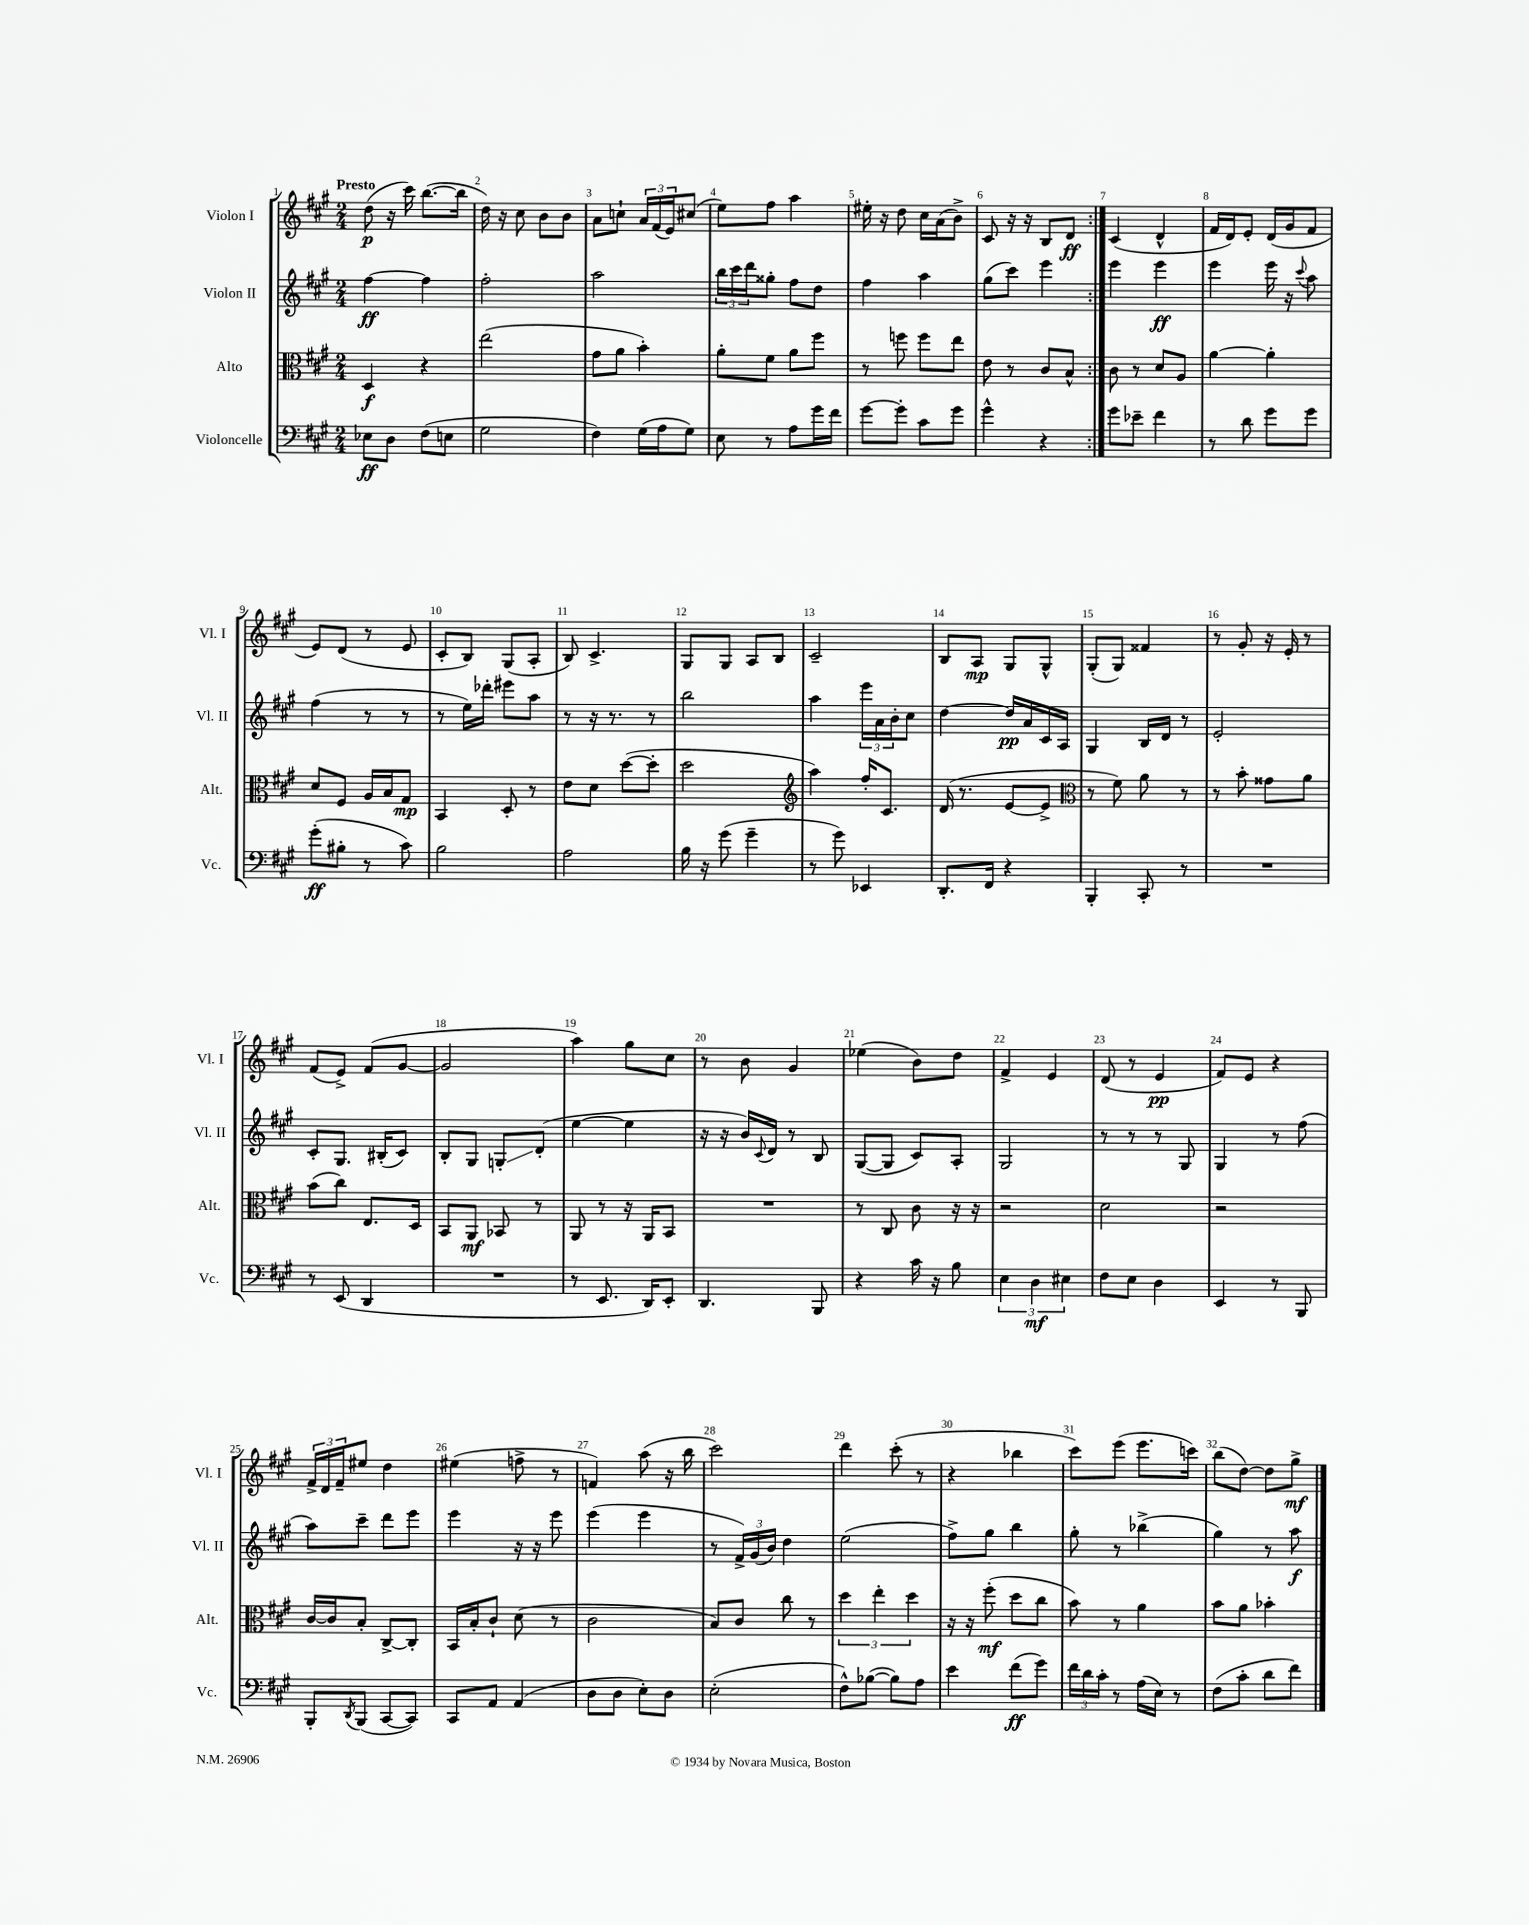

**kern	**kern	**kern	**kern
*staff4	*staff3	*staff2	*staff1
*clefF4	*clefC3	*clefG2	*clefG2
*k[f#c#g#]	*k[f#c#g#]	*k[f#c#g#]	*k[f#c#g#]
*M2/4	*M2/4	*M2/4	*M2/4
8E-\L	4D/	[4ff#\	(8dd\
8D\J	.	.	16r
.	.	.	16ccc#\)
(8F#\L	4r	4ff#\]	([8.bb\L
8E\J	.	.	.
.	.	.	16bb\]Jk
=	=	=	=
2G#\	(2ee\	2ff#'\	16dd\)
.	.	.	16r
.	.	.	8cc#\
.	.	.	8b\L
.	.	.	8b\J
=	=	=	=
4F#\)	8g#\L	2aa\	8a\L
.	8a\J	.	8cc`\J
(16G#\LL	4b'\)	.	24a/LL
.	.	.	(24f#/
16A\J	.	.	.
.	.	.	24e/J)
8G#\J)	.	.	(8cc#/J
=	=	=	=
8E\	8a'\L	24bb\LL	8ee\L)
.	.	24ccc#\	.
.	.	24ddd\J	.
8r	8f#\J	8gg##'\J	8ff#\J
8A\L	8a\L	8ff#\L	4aa\
16g#\L	8ff#\J	8dd\J	.
16f#\JJ	.	.	.
=	=	=	=
[8g#\L	8r	4ff#\	16ee#'\
.	.	.	16r
8g#'\]J	8ff\	.	8dd\
8c#\L	8ff\L	4aa\	16cc#\LL
.	.	.	(16a\J
8g#\J	8ee\J	.	8b^\J)
=	=	=	=
4g#^^\	8e\	(8gg#\L	8c#/
.	8r	8ccc#\J)	16r
.	.	.	16r
4r	8c#/L	4eee\	8B/L
.	8B^^/J	.	8d/J
=:|!	=:|!	=:|!	=:|!
8g#\L	8c#\	4eee\	(4c#/
8e-~\J	8r	.	.
4f#\	8d/L	4eee\	4d^^/
.	8A/J	.	.
=	=	=	=
8r	[4a\	4eee\	16f#/LL
.	.	.	16d/J)
8d\	.	.	8e'/J
8g#\L	4a'\]	16eee\	(16d/LL
.	.	16r	16g#/J
.	.	8qqccc#/	.
8g#\J	.	8aa\	8f#/J
=	=	=	=
(8g#'\L	8d/L	(4ff#\	8e/L)
8B#'\J	8F#/J	.	(8d/J
8r	16A/LL	8r	8r
.	16B/J	.	.
8c#\)	8G#/J	8r	8e/
=	=	=	=
2B\	4BB/	8r	8c#'/L
.	.	16ee\LL)	8B/J)
.	.	16ddd-'\JJ	.
.	8D'/	8eee#\L	(8G#/L
.	8r	8aa\J	8A'/J
=	=	=	=
2A\	8e\L	8r	8B/)
.	8d\J	16r	4.c#^/
.	.	8.r	.
.	([8dd\L	.	.
.	8dd'\]J	8r	.
=	=	=	=
16B\	2dd\	2bb\	8G#/L
16r	.	.	.
(8g#\	.	.	8G#/J
4g#~\	.	.	8A/L
.	.	.	8B/J
=	=	=	=
*	*clefG2	*	*
8r	4aa\)	4aa\	2c#~/
8g#\)	.	.	.
4EE-/	16ff#'/LK	24eee\LL	.
.	.	24a\	.
.	8.c#/J	.	.
.	.	24b'\J	.
.	.	8cc#\J	.
=	=	=	=
8.DD'/L	(16d/	[4dd\	8B/L
.	8.r	.	.
.	.	.	8A/J
16FF#/Jk	.	.	.
4r	[8e/L	16dd/]LL	8G#/L
.	.	16a/	.
.	8e^/]J	16c#/	8G#^^/J
.	.	16A/JJ	.
=	=	=	=
*	*clefC3	*	*
4BBB'/	8r	4G#/	(8G#'/L
.	8f#\)	.	8G#/J)
8CC#'/	8a\	16B/LL	4f##/
.	.	16d/JJ	.
8r	8r	8r	.
=	=	=	=
2r	8r	2e'/	8r
.	8b'\	.	8g#'/
.	8g##\L	.	16r
.	.	.	16e'/
.	8a\J	.	8r
=	=	=	=
8r	(8b\L	8c#'/L	(8f#/L
(8EE/	8cc#\J)	8.G#/J	8e^/J)
4DD/	8.E/L	.	(8f#/L
.	.	(16B#'/LK	.
.	.	8c#/J)	[8g#/J
.	16D/Jk	.	.
=	=	=	=
2r	8BB/L	8B'/L	2g#/]
.	8AA/J	8G#/J	.
.	8BB-/	8G'/L	.
.	8r	(8d'/J	.
=	=	=	=
8r	8AA/	[4ee\	4aa\)
8.EE/	8r	.	.
.	16r	4ee\]	8gg#\L
16DD/LK)	16AA/LK	.	.
8EE'/J	8BB/J	.	8cc#\J
=	=	=	=
4.DD/	2r	16r	8r
.	.	16r	.
.	.	16b/LL)	8b\
.	.	8qqc#/	.
.	.	16d/JJ	.
.	.	8r	4g#/
8BBB/	.	8B/	.
=	=	=	=
4r	8r	([8G#/L	(4ee-\
.	8C#/	8G#/]J	.
16c#\	8c#\	8c#/L)	8b\L)
16r	.	.	.
8B\	16r	8A'/J	8dd\J
.	16r	.	.
=	=	=	=
6E\	2r	2G#/	4f#^/
6D\	.	.	.
.	.	.	4e/
6E#\	.	.	.
=	=	=	=
8F#\L	2d\	8r	(8d/
8E\J	.	8r	8r
4D\	.	8r	4e/
.	.	8G#/	.
=	=	=	=
4EE/	2r	4G#/	8f#/L)
.	.	.	8e/J
8r	.	8r	4r
8BBB/	.	(8ff#\	.
=	=	=	=
8BBB'/L	[16c#/LL	8aa\L)	24f#^/LL
.	.	.	24d/
.	16c#/]J	.	.
.	.	.	24f#~/J
8qDD/	.	.	.
(8BBB/J	8B'/J	8ccc#~\J	8ee#/J
[8CC#/L	[8C#^/L	8ddd\L	4dd\
8CC#/]J)	8C#'/]J	8eee\J	.
=	=	=	=
8CC#/L	16BB/LL	4eee\	(4ee#\
.	16B'/J	.	.
8AA/J	8c#`/J	.	.
(4AA/	(8d\	16r	8ff^\
.	.	16r	.
.	8r	8eee\	8r
=	=	=	=
8D\L	2c#\	(4eee\	4f/)
8D\J	.	.	.
8E'\L)	.	4eee\	(8aa\
8D\J	.	.	16r
.	.	.	16bb\
=	=	=	=
(2E'\	8B/L)	8r	2ccc#\)
.	8c#/J	24f#^/LL)	.
.	.	(24g#/	.
.	.	24b/JJ)	.
.	8cc#\	4dd\	.
.	8r	.	.
=	=	=	=
8F#^^\L)	6dd\	(2ee\	4ddd\
([8B-\J	.	.	.
.	6ee'\	.	.
8B-\]L)	.	.	(8ccc#'\
.	6dd\	.	.
8A\J	.	.	8r
=	=	=	=
4e\	16r	8ff#^\L)	4r
.	16r	.	.
.	(8ff#'\	8gg#\J	.
(8f#\L	8dd\L	4bb\	4bb-\
8g#\J)	8cc#\J	.	.
=	=	=	=
24f#\LL	8b\)	8gg#'\	8ccc#\L)
24d\	.	.	.
24c#'\JJ	.	.	.
8r	8r	8r	(8eee\J
(16A\LL	4a\	(4bb-^\	8.eee\L
16E\JJ)	.	.	.
8r	.	.	.
.	.	.	16ccc\Jk)
=	=	=	=
(8F#\L	8b\L	4gg#\)	(8bb\L
8c#'\J	8a\J	.	[8dd\J)
8d\L	4b-'\	8r	8dd\]L
8f#\J)	.	8aa\	8gg#^\J
==	==	==	==
*-	*-	*-	*-
